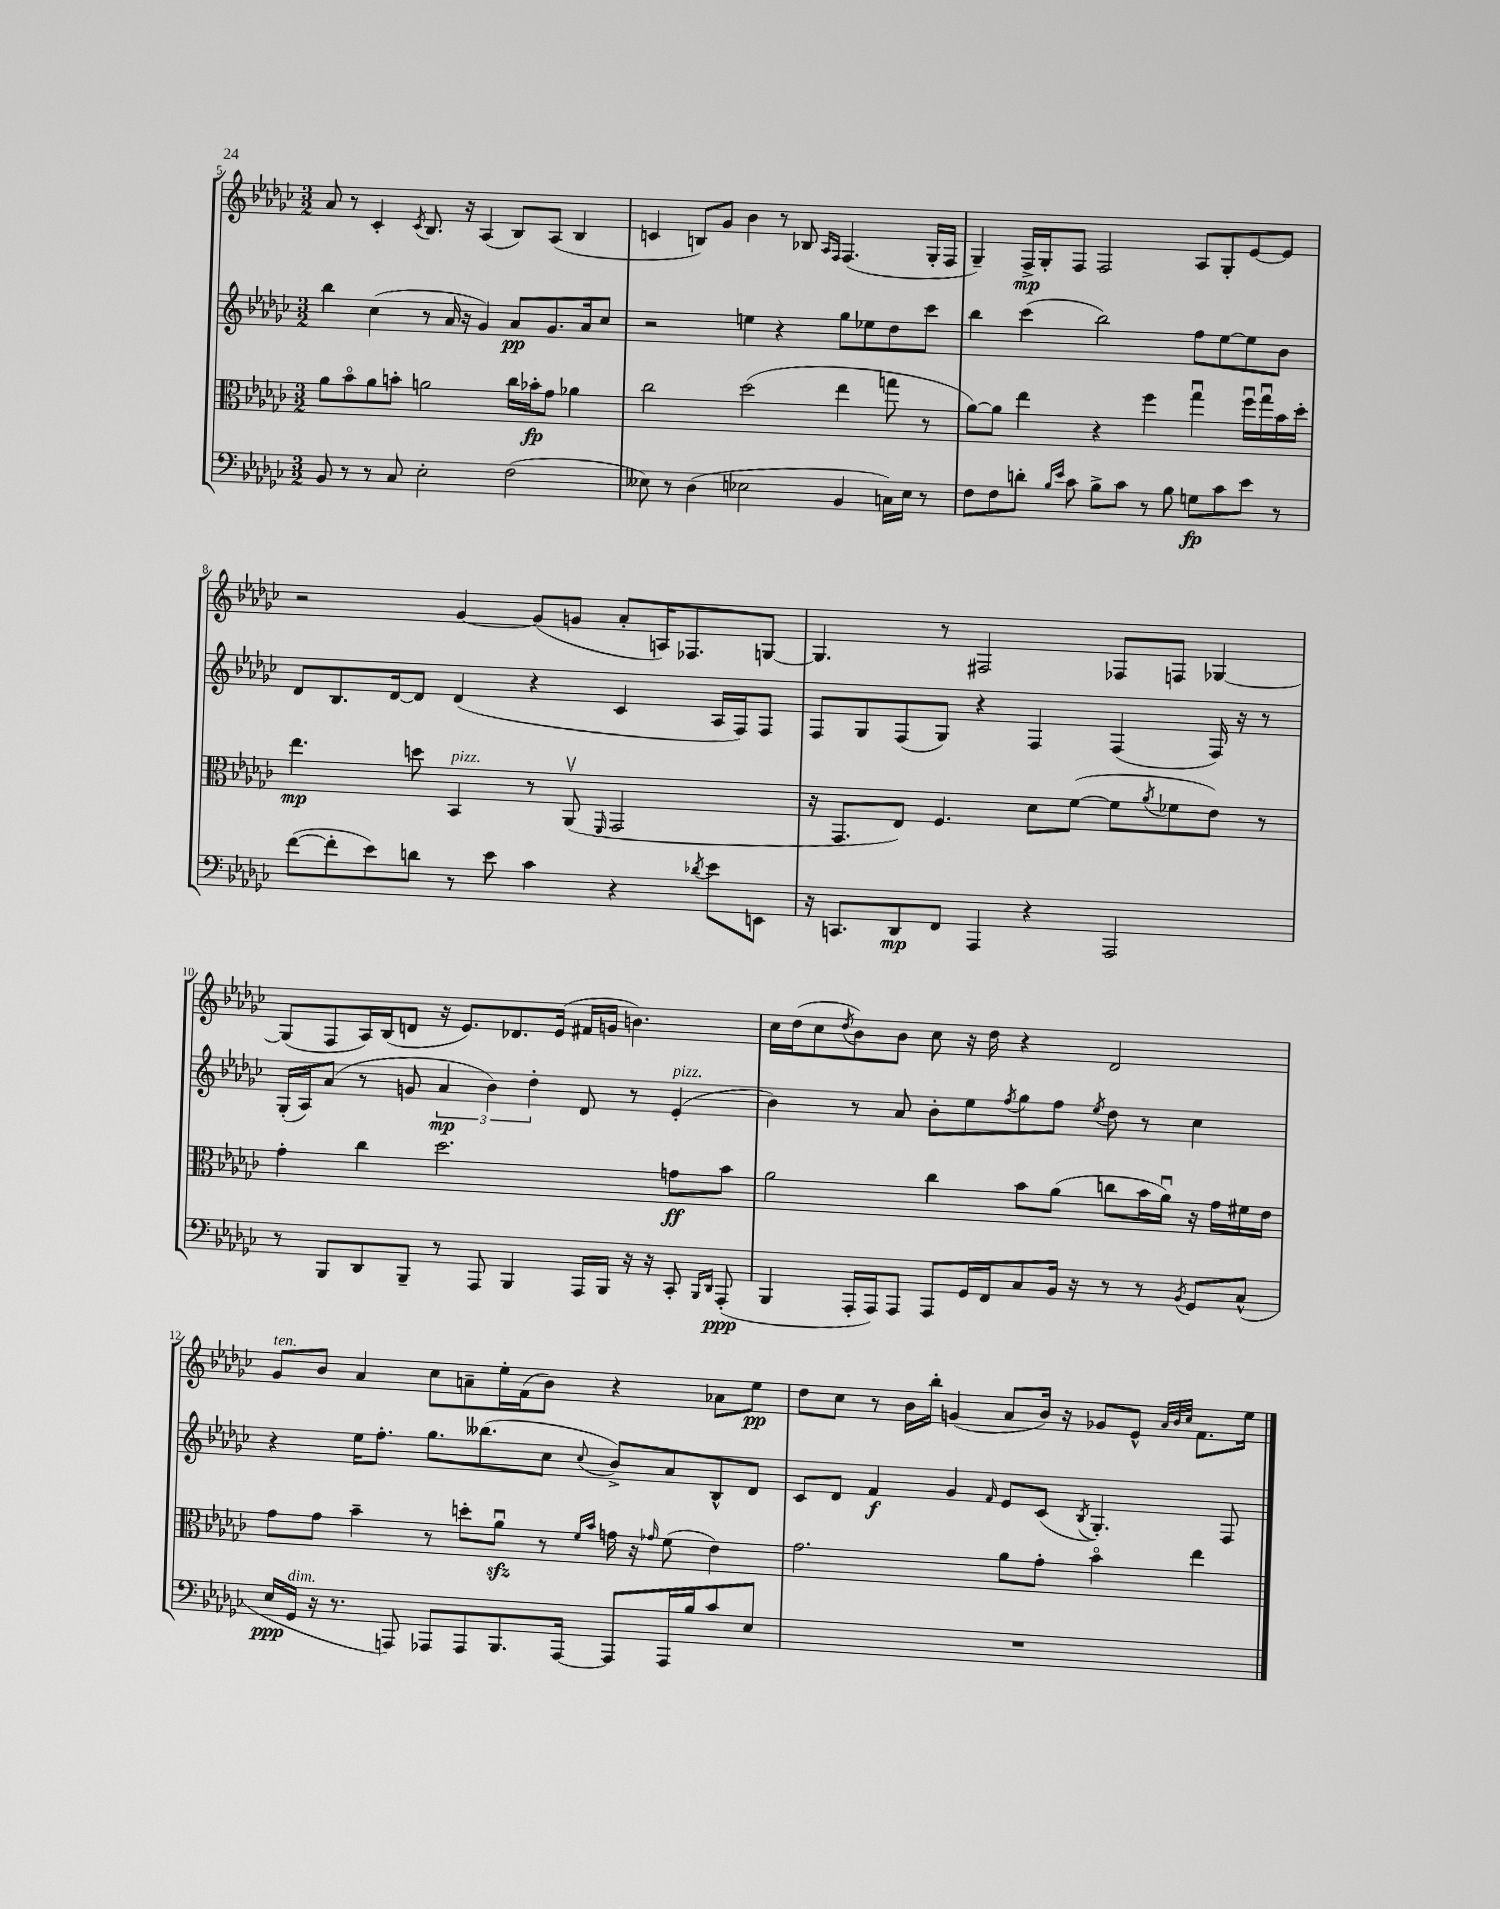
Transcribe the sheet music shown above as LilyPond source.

<<
\new StaffGroup <<
\new Staff = "s0" {
    \clef treble \key ges \major \numericTimeSignature \time 3/2
    aes'8 r8 ces'4-. \acciaccatura { ces'8 } bes8. r16 aes4( bes8) aes8( bes4 |
    c'4 b8) ges'8 bes'4 r8 bes8 \grace { aes16 f16 } f4.( ges16-. f16 |
    ges4--) f16->\mp ges16-. f8 f2 aes8 ges8-. ees'8~ ees'8 |
    r2 ges'4~ ges'8( g'8 aes'8-. a16) fes8. g8~ |
    g4. r8 fis2 fes8 f8 ges4~ |
    ges8( f8 aes16) bes16( d'8 r16 ees'8.) des'8. ees'16( fis'16 g'16 b'4.) |
    ces''16 des''16( ces''8 \acciaccatura { des''8 } bes'8) bes'8 ces''8 r16 des''16 r4 des'2 |
    ges'8^\markup { \italic "ten." } bes'8 aes'4 ces''8 a'8-- ees''16-. f'16( bes'8) r4 aes'8 ees''8\pp |
    des''8 ces''8 r8 bes'16 bes''16-. g'4( aes'8 bes'16) r16 ges'8 ees'8-^ \grace { aes'32 bes'32 ces''32 } f'8. ees''16 \bar "|." |
}
\new Staff = "s1" {
    \clef treble \key ges \major \numericTimeSignature \time 3/2
    bes''4 ces''4( r8 aes'16 r16 ges'4) aes'8\pp ges'8. aes'16 ces''8 |
    r2 e''4 r4 ges''8 ees''8 des''8 ces'''8 |
    bes''4 ces'''4( bes''2) f''8 ees''8~ ees''8 bes'8 |
    des'8 bes8. des'16~ des'8 des'4( r4 ces'4 aes16 f16) f8 |
    f8 ges8 f8( ges8) r4 f4 f4( f16) r16 r8 |
    ges16-.( aes16) aes'8( r8 g'8 \tuplet 3/2 { aes'4\mp bes'4) des''4-. } des'8 r8 ees'4-.^\markup { \italic "pizz." }( |
    bes'4) r8 aes'8 bes'8-. ees''8 \acciaccatura { f''8 } ges''8 f''8 \acciaccatura { ees''8 } des''8 r8 ces''4 |
    r4 ees''16 f''8.-. ges''8. beses''8.( ces''8 \appoggiatura { ces''8 } bes'8->) aes'8 bes8-^ des'8 |
    ces'8 des'8 f'4\f ges'4 \grace { f'16 } ees'8 ces'8( \acciaccatura { bes8 } ges4.-.) f8 \bar "|." |
}
\new Staff = "s2" {
    \clef alto \key ges \major \numericTimeSignature \time 3/2
    aes'8 bes'8\flageolet aes'8 b'8-. a'2 ces''16 bes'16-.\fp ges'8 aes'4 |
    ces''2 des''2( ees''4 g''8 r8 |
    aes'8~) aes'8 ees''4 r4 f''4 ges''4\downbow f''16\downbow ges''16\downbow bes'16 des''16-. |
    ees''4.\mp d''8 bes,4^\markup { \italic "pizz." } r8 aes,8\upbow( \grace { f,16 } ges,2 |
    r16 ges,8. ees8) f4. des'8 f'8~( f'8 \acciaccatura { aes'8 } fes'8 ees'8) r8 |
    ges'4-. ces''4 des''2. g'8\ff bes'8 |
    aes'2 ces''4 bes'8 aes'8( c''8 bes'16 aes'16\downbow) r16 ges'16 fis'16 ees'16 |
    ges'8 ges'8 bes'4-- r8 d''8-. aes'8\downbow\sfz r8 \grace { f'16 bes'16 } g'16 r16 \grace { ges'16 } f'8( ees'4) |
    ges'2. aes'8 ges'8-. bes'4\flageolet ees''4 \bar "|." |
}
\new Staff = "s3" {
    \clef bass \key ges \major \numericTimeSignature \time 3/2
    bes,8 r8 r8 ces8 ees2-. f2( |
    eeses8) r8 des4( ees2 bes,4 c16) ees16 r8 |
    f8 f8 d'8-. \grace { bes16 ees'16 } ces'8 bes8-> ces'8 r8 bes8 g8\fp ces'8 ees'8 r8 |
    f'8~( f'8-. ees'8) d'8 r8 ees'8 ces'4 r4 \acciaccatura { des'8 } ees'8 e,8 |
    r16 c,8. des,8\mp f,8 aes,,4 r4 aes,,2 |
    r8 bes,,8 des,8 bes,,8-- r8 aes,,8 bes,,4 aes,,16 bes,,16 r16 r16 ces,8-. \grace { bes,,16 des,16 } aes,,8-.\ppp( |
    bes,,4 aes,,16-. aes,,16) aes,,8 aes,,8 ges,16 f,16 ces8 bes,16 r16 r8 r8 \acciaccatura { bes,8 } ges,8 ces8-^( |
    ees16\ppp ges,16^\markup { \italic "dim." } r16 r8. a,,8) aes,,8 aes,,8 bes,,8. aes,,16~ aes,,8 aes,,16 bes16 ces'8 ees8 |
    R1. \bar "|." |
}
>>
>>
\layout { \context { \Score currentBarNumber = #5 } }
